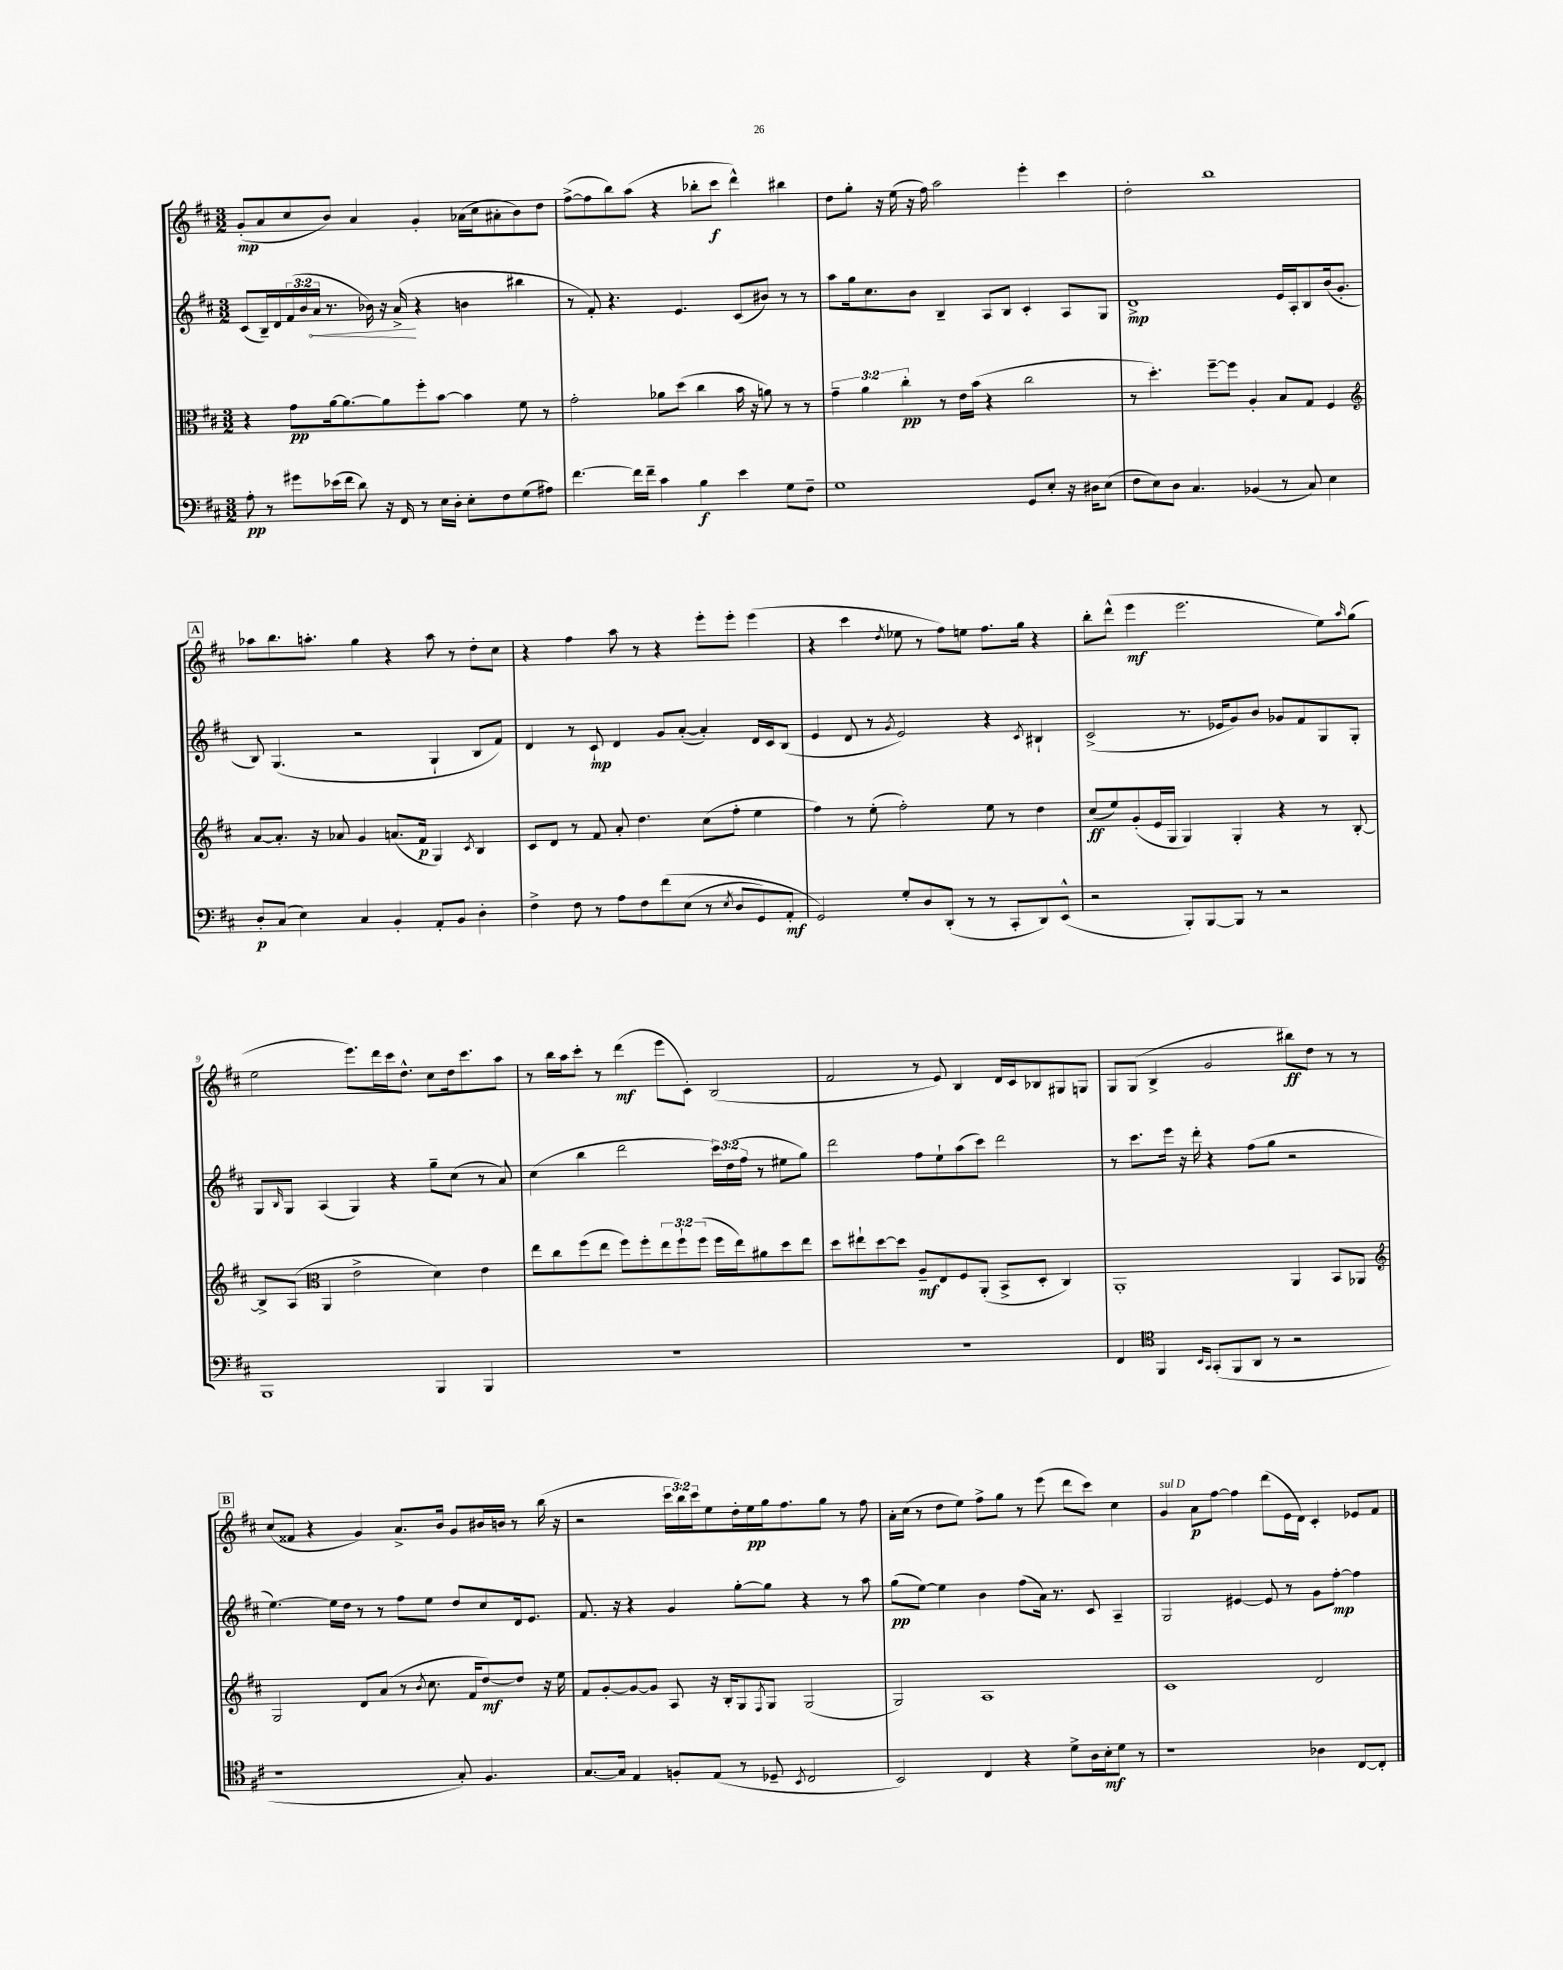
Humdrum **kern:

**kern	**kern	**kern	**kern
*staff4	*staff3	*staff2	*staff1
*clefF4	*clefC3	*clefG2	*clefG2
*k[f#c#]	*k[f#c#]	*k[f#c#]	*k[f#c#]
*M3/2	*M3/2	*M3/2	*M3/2
8A'	4r	(8c#	(8g'
8r	.	16B~)	8a
.	.	16d	.
8g#	8g	(24f#	8cc#
.	.	24b	.
.	.	24a	.
(16e-	[16a	8.r	8b)
16f#	8.a_	.	.
8d)	.	.	4a
.	.	16b-)	.
16r	8a]	16r	.
16FF#	.	(16a^	.
8r	8ff#'	4r	4g'
16E	[8b	.	.
16D'	.	.	.
8E'	4b]	4b	(16a-
.	.	.	16cc#
8F#	.	.	8a#'
(8G	8f#	4bb#	8b)
8A#)	8r	.	8dd
=	=	=	=
[4.f#	2g'	8r	([8ff#^
.	.	8f#')	8ff#]
.	.	4.r	8bb)
16f#]	.	.	(8aa
16f#~	.	.	.
4c#	8a-	.	4r
.	(8dd	4.e	.
4B	4cc#	.	8bb-'
.	.	.	8ccc#
4e	16b	(8c#	4ddd^^)
.	16r	.	.
.	8a)	8b#)	.
8G	8r	8r	4bb#
8F#~	8r	8r	.
=	=	=	=
1G	6g~	8aa	8dd
.	.	16gg	8gg'
.	6a	.	.
.	.	8.cc#	.
.	.	.	16r
.	.	.	(16ee
.	6cc#'	.	.
.	.	8b	16r
.	.	.	16ff#)
.	8r	4B~	2aa
.	16e	.	.
.	(16b	.	.
.	4r	8A	.
.	.	8B	.
8GG	2cc#	4c#'	4eee'
8E'	.	.	.
16r	.	8A	4ccc#
16D#	.	.	.
(8E	.	8G	.
=	=	=	=
8F#	8r	1d^	2dd'
8E)	4.dd')	.	.
8D	.	.	.
4.C#	.	.	.
.	[8ff#~	.	1bb
.	8ff#]	.	.
(4BB-	4A'	.	.
8r	8B	16e	.
.	.	16A'	.
8C#)	8G	8B	.
4E	4F#	(16b	.
.	.	8.g'	.
=	=	=	=
*	*clefG2	*	*
8D'	[8a	8B)	8aa-
(8C#	8.a']	(4.G	8.bb
4E)	.	.	.
.	16r	.	8.aa'
.	8a-	.	.
4C#	4g	2r	4gg
4BB'	(8.a	.	4r
.	16f#	.	.
8AA'	4G)	4G`	8aa
8BB	.	.	8r
.	8qc#	.	.
4D'	4B	8B	8dd'
.	.	8f#)	8cc#
=	=	=	=
4F#^	8c#	4d	4r
.	8d	.	.
8F#	8r	8r	4ff#
8r	8f#	8c#`	.
8A	8a'	4d	8aa
8F#	4.dd	.	8r
&(8f#	.	8g	4r
(8E	.	([8a'	.
8r	(8cc#	4a'])	8eee'
8qE	.	.	.
8D	8ff#'	.	8eee'
8GG)	4ee	16d	(4eee
.	.	16c#	.
8AA'	.	(8B	.
=	=	=	=
2GG&)	4ff#)	4e	4r
.	8r	8d	4ccc#
.	(8ee'	8r	.
.	.	8qg	8qdd
8G'	2ff#')	2e)	8ee-
8D	.	.	8r
(8DD'	.	.	8ff#)
8r	.	.	8ee
8r	8ee	4r	8.ff#
8CC#'	8r	.	.
.	.	.	16gg
.	.	8qc#	.
8DD)	4dd	4B#`	4r
(8EE^^	.	.	.
=	=	=	=
2r	(8cc#	(2c#^	8bb'
.	8ee)	.	(8ddd^^
.	(8g'	.	4eee
.	16e	.	.
.	16G	.	.
8BBB')	4G)	8.r	2.eee
[8BBB	.	.	.
.	.	16e-	.
8BBB]	4G'	8g)	.
8r	.	8b	.
2r	4r	8g-	.
.	.	8f#	.
.	8r	8G	8ee)
.	.	.	16qqaa
.	[8B'	8G'	(8gg
=	=	=	=
1BBB	8B^]	8G	2ee
.	.	16qqB	.
.	(8A	8G	.
*	*clefC3	*	*
.	4AA	(4A	.
.	2e^	4G)	8.eee)
.	.	.	16ddd
.	.	4r	16ccc#
.	.	.	8.dd^^
4BBB	4d)	8gg~	8cc#
.	.	(8cc#	16dd
.	.	.	8.ccc#
4BBB	4e	8r	.
.	.	8a)	8aa
=	=	=	=
1.r	8ee	(4cc#	8r
.	8cc#	.	16bb
.	.	.	16aa
.	(8ff#	4bb	8ccc#'
.	8ee	.	8r
.	8ff#)	2ddd	(4ddd
.	8ff#'	.	.
.	12ee	.	8eee
.	12ff#`	.	.
.	.	.	8c#')
.	(12ff#	.	.
.	16ff#	24ccc#)	(2B
.	.	(24dd	.
.	16ee)	.	.
.	.	24ff#	.
.	8a#	8r	.
.	8dd	8ee#	.
.	8ee	8gg)	.
=	=	=	=
1.r	8dd	2ddd	2f#
.	8ee#`	.	.
.	[8dd	.	.
.	8dd]	.	.
.	8A~	8ff#	8r
.	8E	8ee`	8e)
.	8F#	(8aa	4B
.	(8AA'	8ccc#)	.
.	8BB^	2ddd	16d
.	.	.	16c#
.	8D'	.	8B-
.	4C#)	.	8G#
.	.	.	8G
=	=	=	=
4FF#	1AA'	8r	8G
.	.	8.ccc#	(8G
*clefC4	*	*	*
4FF#	.	.	4B^
.	.	16eee	.
.	.	16r	.
.	.	16ddd'	.
16qqBB	.	.	.
16qqGG	.	.	.
(8GG'	.	4r	2g
8FF#	.	.	.
8AA	.	(8ff#	.
8r	.	8gg	.
2r	4AA	2r	8bb#)
.	.	.	8dd
.	8BB	.	8r
.	8AA-	.	8r
=	=	=	=
*	*clefG2	*	*
1r	2G	[4.ee)	(8cc#
.	.	.	8f##
.	.	.	4r
.	.	16ee]	.
.	.	16dd	.
.	8d	8r	4g)
.	(8a	8r	.
.	8r	8ff#	8.a^
.	8qb	.	.
.	8.cc#	8ee	.
.	.	.	16b
8G')	.	8dd	8g
.	16f#	.	.
4.F#	[8dd)	8cc#	16b#
.	.	.	16b
.	8dd]	16d	8r
.	.	8.e	.
.	16r	.	(16bb
.	16ee	.	16r
=	=	=	=
[8.G	8f#	8.f#	2r
.	[8g'	.	.
16G]	.	16r	.
4E	8g_	4r	.
.	8g]	.	.
8F'	8A	4g	24ccc#
.	.	.	24bb)
.	.	.	24ccc#
(8E	16r	.	8ee
.	16B'	.	.
8r	8G	[8gg'	16dd'
.	.	.	16ee
.	8qF#	.	.
8D-~	8G	8gg]	16gg
.	.	.	8.ff#
8qBB	.	.	.
2C#	(2G	4r	.
.	.	.	8gg
.	.	8r	8r
.	.	8aa	8ff#
=	=	=	=
2BB)	2G)	(8gg	16a'
.	.	.	(16cc#
.	.	[8ee)	8r
.	.	4ee]	8dd
.	.	.	8ee)
4C#	1A	4b	8ff#^
.	.	.	8gg
4r	.	(8ff#	8r
.	.	16a)	(8eee
.	.	8.r	.
8d^	.	.	8ddd
16A	.	8c#	8ccc#)
16B'	.	.	.
8d	.	4A~	4cc#
8r	.	.	.
=	=	=	=
1r	1c#	2G	4g
.	.	.	8a
.	.	.	[8ff#
.	.	[4e#	4ff#]
.	.	8e#]	(8ddd
.	.	8r	16e
.	.	.	16d)
4A-	2d	8g	4c#'
.	.	[8ff#'	.
[8C#	.	4ff#]	8e-
8C#']	.	.	8f#
==	==	==	==
*-	*-	*-	*-
